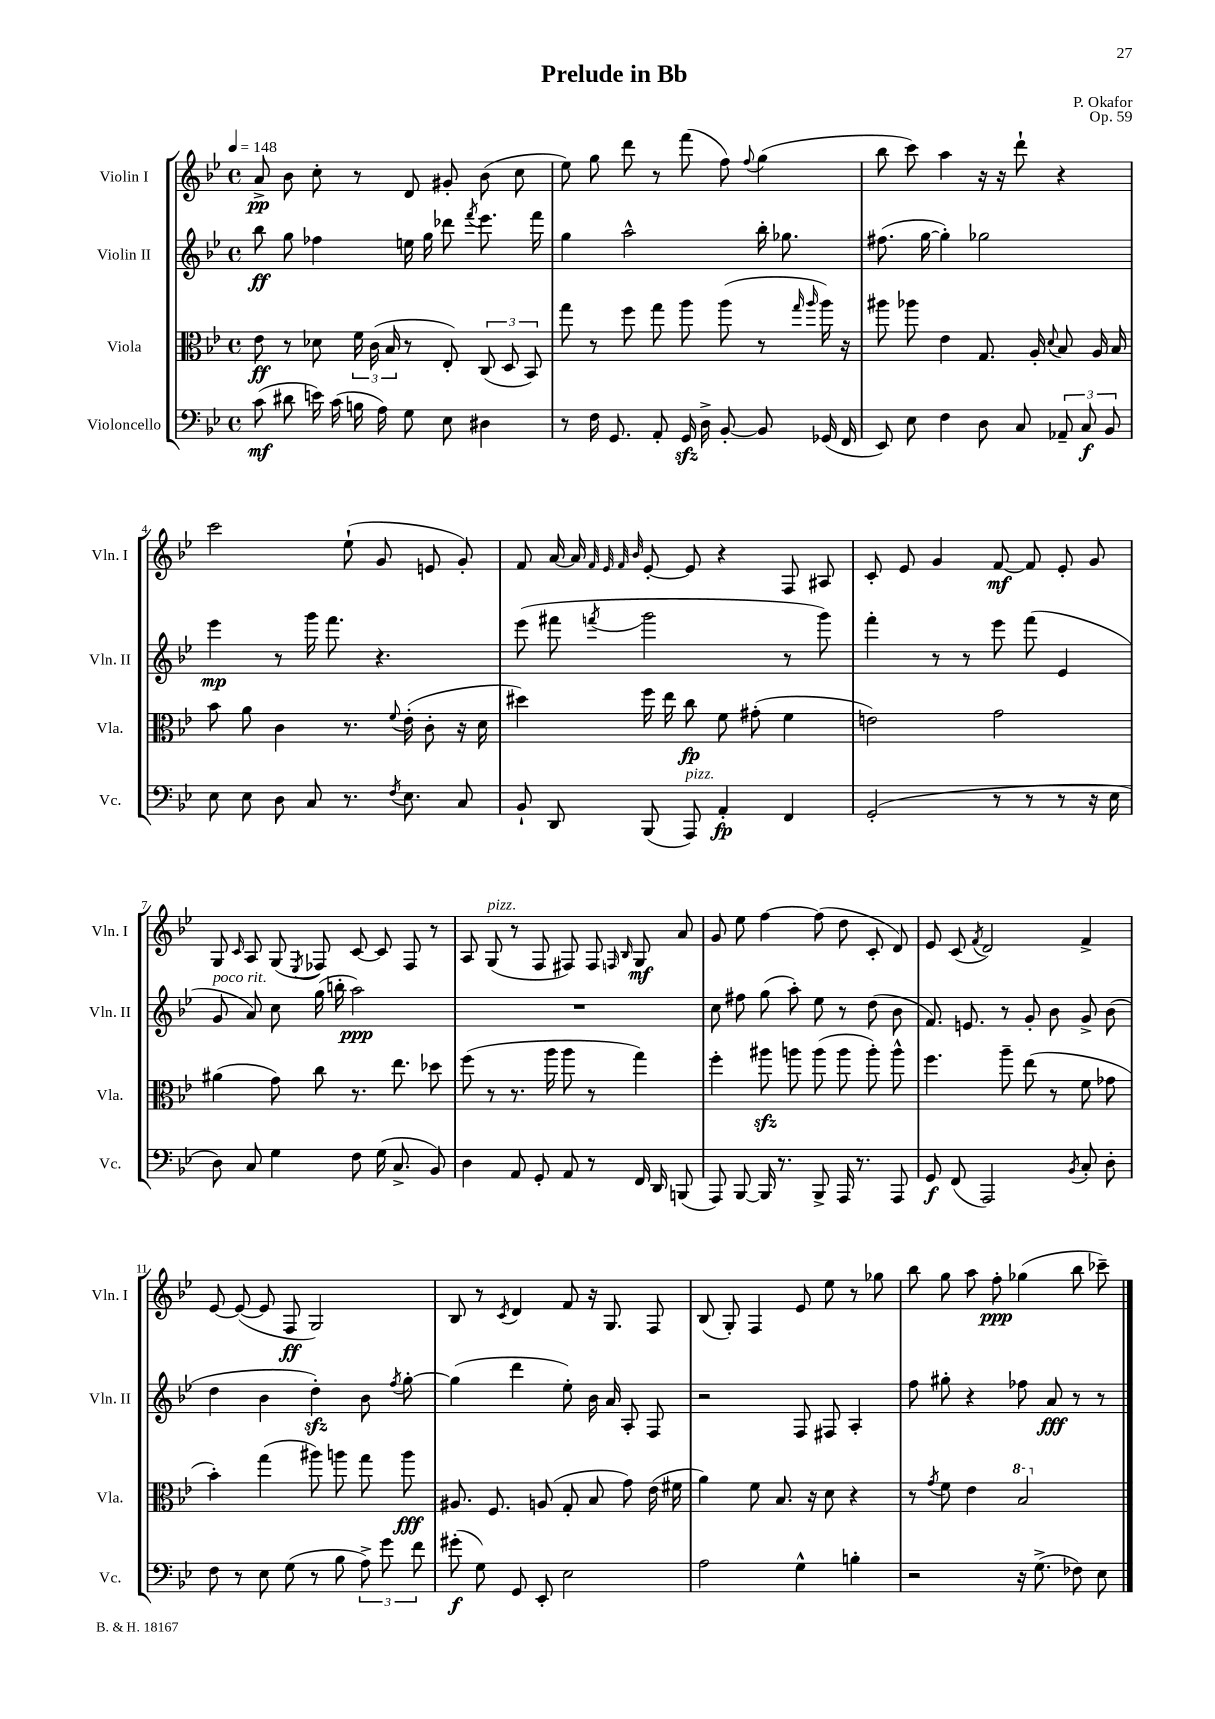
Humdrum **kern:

**kern	**kern	**kern	**kern
*staff4	*staff3	*staff2	*staff1
*clefF4	*clefC3	*clefG2	*clefG2
*k[b-e-]	*k[b-e-]	*k[b-e-]	*k[b-e-]
*M4/4	*M4/4	*M4/4	*M4/4
*met(c)	*met(c)	*met(c)	*met(c)
*MM148	*MM148	*MM148	*MM148
(8c	8e-	8bb-	8a^
8d#	8r	8gg	8b-
16e)	8d-	4ff-	8cc'
(16c	.	.	.
16B	24f	.	8r
.	(24c	.	.
16A)	.	.	.
.	24B-	.	.
8G	8r	16ee	8d
.	.	16gg	.
8E-	8E-')	8ddd-	8g#'
.	.	8qfff	.
4D#	(12C	8.eee-	(8b-
.	12D	.	.
.	.	.	8cc
.	12BB-)	.	.
.	.	16fff	.
=	=	=	=
8r	8gg	4gg	8ee-)
16F	8r	.	8gg
8.GG	.	.	.
.	8ff	2aa^^	8ddd
8AA'	8gg	.	8r
16GG	8aa	.	(8fff
16D^	.	.	.
[8BB-'	(8aa	.	8ff)
.	.	.	8qqff
8BB-]	8r	16bb-'	(4gg
.	.	8.gg-	.
.	16qqgg	.	.
.	16qqaa	.	.
(16GG-	16aa)	.	.
16FF	16r	.	.
=	=	=	=
8EE-)	8aa#	(8.ff#	8bb-
8E-	8aa-	.	8ccc)
.	.	[16gg	.
4F	4e-	4gg'])	4aa
8D	8.G	2gg-	16r
.	.	.	16r
8C	.	.	8ddd`
.	16A'	.	.
.	8qqd	.	.
12AA-~	8B-	.	4r
12C	.	.	.
.	16A	.	.
12BB-	.	.	.
.	16B-	.	.
=	=	=	=
8E-	8b-	4eee-	2ccc
8E-	8a	.	.
8D	4c	8r	.
8C	.	16ggg	.
.	.	8.fff	.
8.r	8.r	.	(8ee-`
.	.	4.r	8g
8qF	8qqf	.	.
8.E-	(16e-'	.	.
.	8c'	.	8e
8C	16r	.	8g')
.	16d	.	.
=	=	=	=
8BB-`	4dd#)	(8eee-	8f
8DD	.	8fff#	[16a
.	.	.	16a]
.	.	.	32qqf
.	.	.	32qqe-
.	.	.	32qqf
.	.	8qfff	32qqb-
(8BBB-	16ff	2ggg	[8e-'
.	16ee-	.	.
8AAA)	8cc	.	8e-]
4AA'	8f	.	4r
.	(8g#'	.	.
4FF	4f	8r	8F
.	.	8ggg)	8A#
=	=	=	=
(2GG'	2e)	4fff'	8c'
.	.	.	8e-
.	.	8r	4g
.	.	8r	.
8r	2g	8eee-	[8f
8r	.	(8fff	8f]
8r	.	4e-	8e-'
16r	.	.	8g
16E-	.	.	.
=	=	=	=
8D)	(4a#	8g	8G
.	.	.	16qqc
8C	.	8a)	8A
4G	8g)	8cc	(8G
.	.	.	8qE-
.	8cc	(16gg	8F-)
.	.	16bb'	.
8F	8.r	2aa)	[8c
(16G	.	.	8c]
8.C^	8.ee-	.	.
.	.	.	8F-
8BB-)	8dd-	.	8r
=	=	=	=
4D	(8ff	1r	8A
.	8r	.	(8G
8AA	8.r	.	8r
8GG'	.	.	8F
.	16aa	.	.
8AA	8aa	.	8F#)
8r	8r	.	8F#
.	.	.	16qqF
.	.	.	16qqB-
16FF	4gg)	.	8G
16DD	.	.	.
(8BBB	.	.	8a
=	=	=	=
8AAA)	4ff'	8cc	8g
[8BBB-	.	8ff#	8ee-
16BBB-]	8aa#	(8gg	[4ff
8.r	.	.	.
.	8aa	8aa')	.
8BBB-^	(8aa	8ee-	(8ff]
16AAA	8aa	8r	8dd
8.r	.	.	.
.	8aa')	(8dd	8c'
8AAA	8aa^^	8b-	8d)
=	=	=	=
8GG	4.ff	8.f)	8e-
(8FF	.	.	(8c
.	.	8.e	.
.	.	.	8qf
2AAA)	.	.	2d)
.	8aa~	8r	.
.	(8ee-	8g'	.
.	8r	8b-	.
8qBB-	.	.	.
8C'	8f	8g^	4f^
8D'	8g-	(8b-	.
=	=	=	=
8F	4b-')	4dd	[8e-
8r	.	.	(8e-_
8E-	(4gg	4b-	8e-]
(8G	.	.	8F
8r	8aa#)	4dd')	2G)
8B-	8aa	.	.
12A^)	8gg	8b-	.
12g	.	.	.
.	.	8qff	.
.	8aa	[8gg'	.
12f	.	.	.
=	=	=	=
(8g#'	8.A#	(4gg]	8B-
8G)	.	.	8r
.	8.F	.	.
.	.	.	8qc
8GG	.	4ddd	4d
8EE-'	(8A	.	.
2E-	8G'	8ee-')	8f
.	8B-	16b-	16r
.	.	16a	8.G
.	8g)	8A'	.
.	(16e-	8F	8F
.	16f#	.	.
=	=	=	=
2A	4a)	2r	(8B-
.	.	.	8G')
.	8f	.	4F
.	8.B-	.	.
4G^^	.	8F	8e-
.	16r	.	.
.	8d	8F#	8ee-
4B'	4r	4A'	8r
.	.	.	8gg-
=	=	=	=
2r	8r	8ff	8bb-
.	8qg	.	.
.	8f	8gg#'	8gg
.	4e-	4r	8aa
.	.	.	8ff'
16r	2b-	8ff-	(4gg-
(8.G^	.	.	.
.	.	8a	.
8F-)	.	8r	8bb-
8E-	.	8r	8ccc-~)
==	==	==	==
*-	*-	*-	*-
